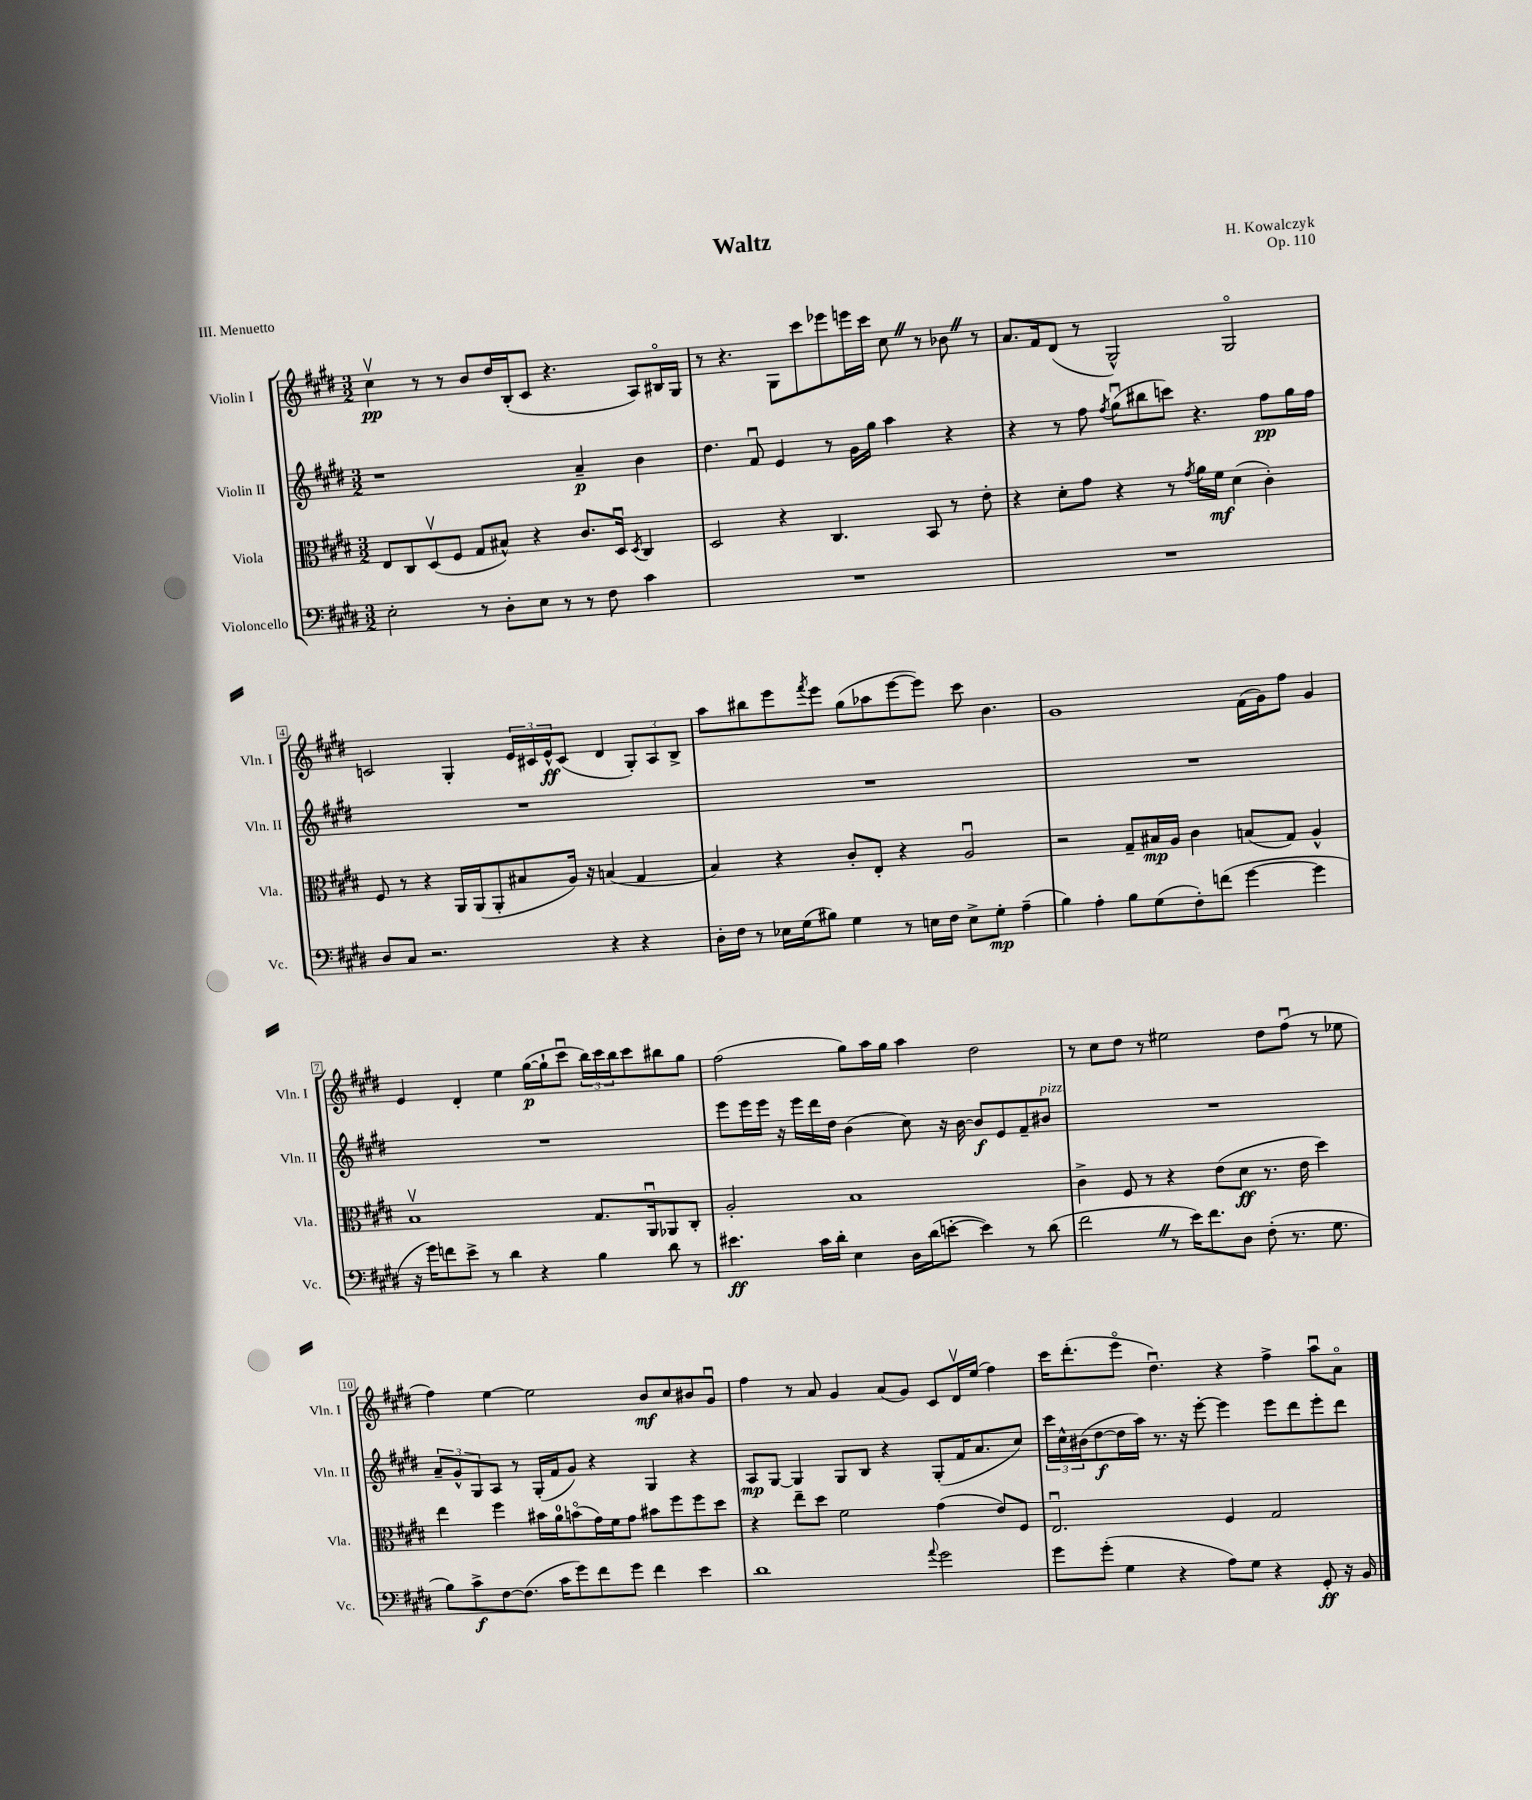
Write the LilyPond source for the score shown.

\header { title = "Waltz" composer = "H. Kowalczyk" opus = "Op. 110" piece = "III. Menuetto" }
<<
\new StaffGroup <<
\new Staff = "s0" \with { instrumentName = "Violin I" shortInstrumentName = "Vln. I" } {
    \clef treble \key e \major \numericTimeSignature \time 3/2
    cis''4\upbow\pp r8 r8 b'8 dis''16 b16-.( cis'8 r4. a8) bis16\flageolet gis16 |
    r8 r4. gis8 cis'''8 ees'''8 e'''16 cis'''16 cis''8 \once \override BreathingSign.text = \markup { \musicglyph "scripts.caesura.straight" } \breathe r8 bes'8 \once \override BreathingSign.text = \markup { \musicglyph "scripts.caesura.straight" } \breathe r8 |
    a'8. fis'16 dis'8( r8 gis2-^) gis2\flageolet |
    c'2 gis4-. \tuplet 3/2 { e'16 cis'16 e'16-^\ff } cis'8( dis'4 \tuplet 3/2 { gis8-.) a8 b8-> } |
    a''8 bis''8 e'''8 \acciaccatura { fis'''8 } e'''8 gis''8( aes''8 e'''8~ e'''8) cis'''8 b'4. |
    gis'1 fis'16( gis'16) fis''8 gis'4 |
    e'4 dis'4-. e''4 gis''16~\p( gis''16-! cis'''8\downbow \tuplet 3/2 { b''16) cis'''16 b''16 } cis'''8 bis''8 gis''8 |
    fis''2( gis''8) a''16 gis''16 a''4 dis''2 |
    r8 cis''8 dis''8 r8 eis''2 dis''8 fis''8\downbow( r8 ees''8 |
    fis''4) e''4~ e''2 b'8\mf cis''8 bis'8 gis'8\downbow |
    fis''4 r8 a'8 gis'4 a'8( gis'8) cis'8 dis'16\upbow e''16( fis''4) |
    cis'''16 dis'''8.-.( e'''8\flageolet dis''4.\downbow) r4 fis''4-> a''8\downbow a'8\flageolet \bar "|." |
}
\new Staff = "s1" \with { instrumentName = "Violin II" shortInstrumentName = "Vln. II" } {
    \clef treble \key e \major \numericTimeSignature \time 3/2
    r1 a'4--\p b'4 |
    dis''4. fis'8\downbow e'4 r8 gis'16 gis''16 a''4 r4 |
    r4 r8 fis''8 \acciaccatura { fis''8 } gis''8\downbow( bis''8 c'''8) r4. fis''8\pp gis''16 fis''16 |
    R1. |
    R1. |
    R1. |
    R1. |
    e'''8 e'''16 e'''16 r16 e'''16 dis'''16 dis''16 b'4( cis''8) r16 b'16~ b'8\f e'8 fis'8-- bis'8^\markup { \italic "pizz." } |
    R1. |
    \tuplet 3/2 { a'8-- gis'8-^ gis8 } a8 r8 gis16-.( fis'16 gis'8) r4 gis4 r4 |
    a8\mp gis8~ gis4 gis8 b8 r4 gis8-.( fis'16 a'8. cis''8) |
    \tuplet 3/2 { cis'''16 cis''16-^ bis'16( } dis''8~\f dis''16 a''16) r8. r16 e'''8~-. e'''4 e'''8 dis'''8 e'''8-. dis'''8 \bar "|." |
}
\new Staff = "s2" \with { instrumentName = "Viola" shortInstrumentName = "Vla." } {
    \clef alto \key e \major \numericTimeSignature \time 3/2
    e8 cis8 dis8\upbow( fis8 gis8 bis8-^) r4 cis'8. dis16\downbow \acciaccatura { dis8 } cis4 |
    dis2 r4 cis4. b,8 r8 e'8-. |
    r4 dis'8-. gis'8 r4 r8 \acciaccatura { gis'8 } a'16 fis'16\mf dis'4( cis'4-.) |
    fis8 r8 r4 a,16 a,16( a,8-. bis8 a16) r16 b4( gis4 |
    b4) r4 cis'8-. e8-. r4 a2\downbow |
    r2 gis8-- bis16\mp a16 cis'4 b8( gis8) a4-^ |
    b1\upbow gis8. a,16\downbow aes,8 cis8-. |
    a2-. b1 |
    cis'4-> fis8 r8 r4 e'8( dis'8\ff r8. e'16 dis''4) |
    e''4 fis''4 bis'16 a'16-0 b'8\flageolet( gis'16) fis'16 gis'8 bis'8 fis''8 fis''8 dis''8 |
    r4 e''8-- dis''8 fis'2 gis'4( e'8) fis8 |
    e2.\downbow fis4 gis2 \bar "|." |
}
\new Staff = "s3" \with { instrumentName = "Violoncello" shortInstrumentName = "Vc." } {
    \clef bass \key e \major \numericTimeSignature \time 3/2
    e2-. r8 dis8-. e8 r8 r8 fis8 cis'4 |
    R1. |
    R1. |
    dis8 cis8 r2. r4 r4 |
    dis16-. fis16 r8 ees16 gis16( bis8) gis4 r8 e16 fis16 e8-> gis8-.\mp a4--( |
    b4) a4-. b8 gis8( fis8-.) f'8( gis'4~ gis'4 |
    r16 gis'16) f'8 e'8-> r8 dis'4 r4 b4 dis'8 r8 |
    eis'4.\ff cis'16 dis'16-. e4 dis16 dis'16( e'8~-. e'4) r8 dis'8( |
    fis'2 \once \override BreathingSign.text = \markup { \musicglyph "scripts.caesura.straight" } \breathe r8 e'16) fis'8. dis8 fis8-.( r8. gis8. |
    b8) cis'8->\f fis8~ fis8.( cis'16 gis'8) fis'8 gis'8 fis'4 e'4 |
    dis'1 \appoggiatura { a'8 } gis'2 |
    gis'8 gis'8-.( gis4 r4 a8) gis8 r4 gis,8-.\ff r16 b,16 \bar "|." |
}
>>
>>
\layout { \context { \Score \override BarNumber.stencil = #(make-stencil-boxer 0.1 0.3 ly:text-interface::print) } }
